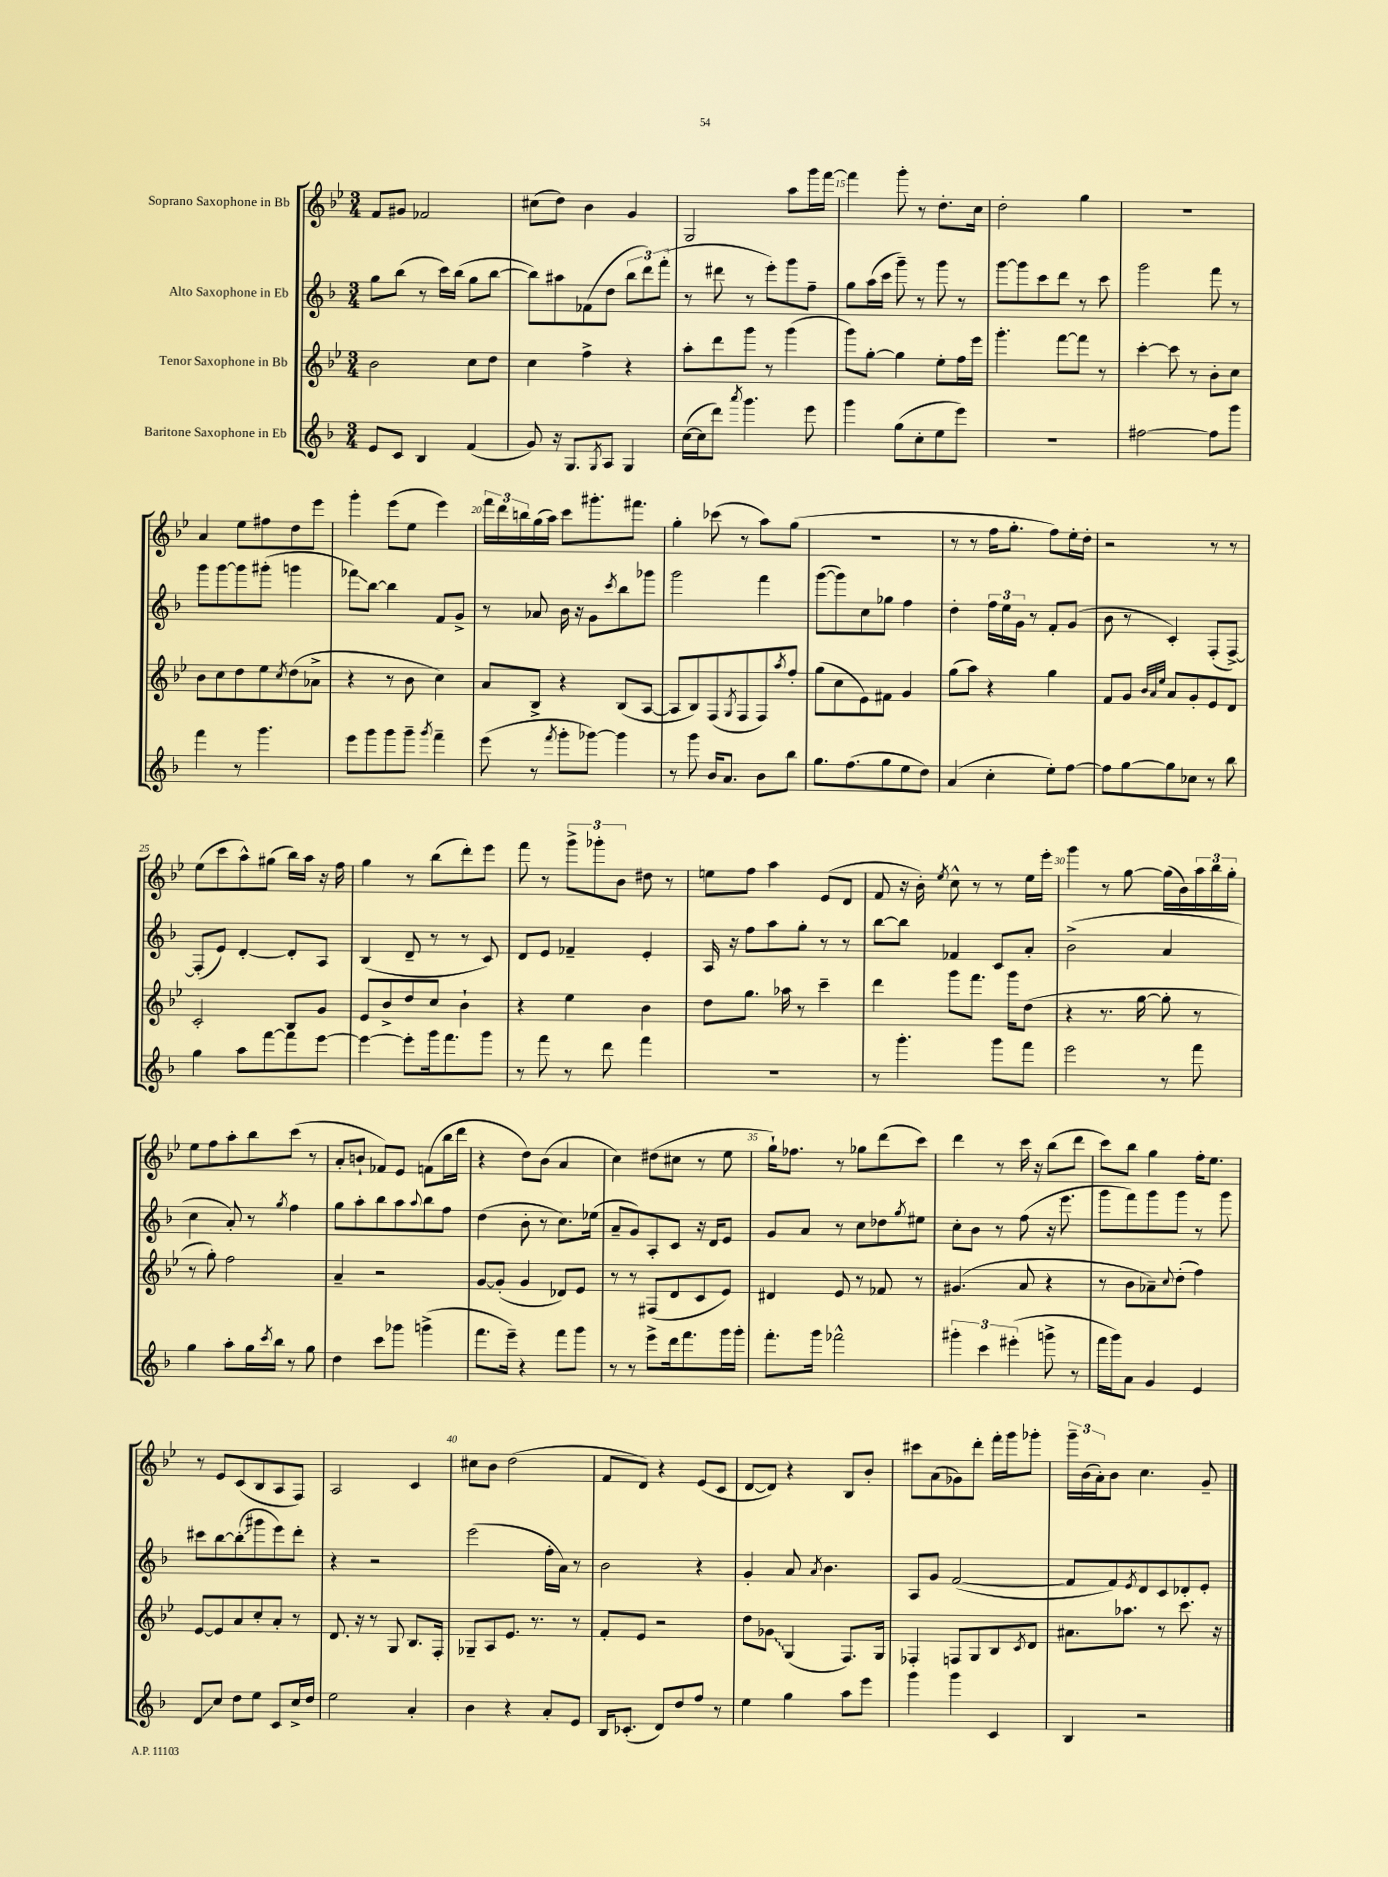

**kern	**kern	**kern	**kern
*staff4	*staff3	*staff2	*staff1
*clefG2	*clefG2	*clefG2	*clefG2
*k[b-]	*k[b-e-]	*k[b-]	*k[b-e-]
*M3/4	*M3/4	*M3/4	*M3/4
8e	2b-	8gg	8f
8c	.	(8bb-	8g#
4B-	.	8r	2f-
.	.	16ccc)	.
.	.	(16bb-	.
(4f	8cc	8gg	.
.	8dd	[8bb-	.
=	=	=	=
8g)	4cc	8bb-])	(8cc#
16r	.	8aa#	8dd)
8.G	.	.	.
.	4ff^	(8f-	4b-
8qG	.	.	.
8A	.	8dd	.
4G	4r	12bb-	4g
.	.	12ddd)	.
.	.	(12fff'	.
=	=	=	=
([16cc	8aa'	8r	2G
16cc]	.	.	.
8ddd)	8ddd	8ddd#	.
8qaaa	.	.	.
4.ggg	8ggg	8r	.
.	8r	8eee')	.
.	(4ggg	8ggg	8aa
8eee	.	8ff~	16ggg
.	.	.	[16fff
=	=	=	=
4ggg	8ggg)	8gg	4fff]
.	[8gg'	(16aa	.
.	.	16ccc	.
(8gg	4gg]	8ggg~)	8ggg'
8cc'	.	8r	8r
8ee	8ee-'	8ggg	8.dd'
8eee)	16ff	8r	.
.	16eee-	.	16cc
=	=	=	=
2.r	4.ggg'	[8ggg	2dd'
.	.	8ggg]	.
.	.	8ccc	.
.	[8fff	8ddd	.
.	8fff]	8r	4gg
.	8r	8ccc	.
=	=	=	=
[2ff#	[4ccc'	2ggg	2.r
.	8ccc]	.	.
.	8r	.	.
8ff#]	8b-'	8fff	.
8ggg	8cc	8r	.
=	=	=	=
4fff	8b-	8ggg	4a
.	8cc	[8ggg	.
8r	8dd	8ggg]	8ee-
4.ggg	8ee-	(8ggg#'	8ff#
.	8qcc	.	.
.	(8dd	4ggg	8dd
.	8a-^	.	8eee-
=	=	=	=
8eee	4r	8fff-)	4ggg'
8ggg	.	[8bb-	.
8ggg	8r	4bb-]	(8eee-
8ggg~	8b-	.	8ee-
8qggg	.	.	.
4fff~	4cc)	8f	4eee-)
.	.	8g^	.
=	=	=	=
(8eee	8a	8r	24fff
.	.	.	24ddd
.	.	.	24bb
8r	8B-^	8a-	(16gg
.	.	.	16aa)
8qfff	.	.	.
8ggg'	4r	16b-	8ccc
.	.	16r	.
[8ggg-)	.	8g	8.ggg#'
.	.	8qccc	.
4ggg-]	(8B-	8bb-	.
.	.	.	8.fff#
.	[8A	8ggg-	.
=	=	=	=
8r	8A]	2ggg	4gg'
8ggg	8B-)	.	.
16b-	(8F	.	(8ccc-
8.a	.	.	.
.	8qG	.	.
.	8F	.	8r
8b-	8F)	4fff	8aa)
.	8qaa	.	.
8bb-	8ff'	.	(8gg
=	=	=	=
8.gg	(8gg	([8ggg	2.r
.	8cc	8ggg])	.
(8.ff	.	.	.
.	8e-)	8cc	.
8gg	8f#	8gg-	.
8ee	4g	4ff	.
8dd)	.	.	.
=	=	=	=
(4a	(8gg	4dd'	8r
.	8aa)	.	8r
4cc'	4r	24ff	16ff
.	.	24ee	.
.	.	.	8.gg'
.	.	24g	.
.	.	8r	.
8ee')	4gg	8f'	8ff)
[8ff	.	(8g	16ee-'
.	.	.	16dd'
=	=	=	=
8ff]	8f	8b-	2r
[8gg	8g	8r	.
.	32qqb-	.	.
.	32qqa	.	.
.	32qqee-	.	.
8gg]	8a	4c')	.
8cc-	8g'	.	.
8r	8e-	(8F'	8r
8bb-	8d	[8F^)	8r
=	=	=	=
4gg	2c'	(8F']	(8ee-
.	.	8e)	8ccc
8aa	.	[4d'	8aa^^)
[8fff	.	.	(8gg#
8fff]	8B-	8d']	16bb-)
.	.	.	16aa
[8eee	8g	8A	16r
.	.	.	16ff
=	=	=	=
4eee_	8e-	(4B-	4gg
.	8b-^	.	.
8eee']	8dd	8d~	8r
16ggg	8cc	8r	(8bb-
8.fff	.	.	.
.	4b-`	8r	8ddd')
8ggg	.	8c)	8eee-
=	=	=	=
8r	4r	8d	8fff
8fff	.	8e	8r
8r	4ee-	4f-~	12ggg^
.	.	.	12ggg-'
8ddd	.	.	.
.	.	.	12b-
4fff	4b-	4e'	8dd#
.	.	.	8r
=	=	=	=
2.r	8dd	16A	8ee
.	.	16r	.
.	8.gg	8ff	8ff
.	.	8aa	4aa
.	16aa-	.	.
.	8r	8gg'	.
.	4ccc~	8r	(8e-
.	.	8r	8d
=	=	=	=
8r	4ddd	[8bb-	8f
4.ggg'	.	8bb-]	16r
.	.	.	16b-')
.	.	.	8qee-
.	8ggg	4f-	8cc^^
.	8.fff	.	8r
8ggg	.	8c	8r
.	16ggg	.	.
8fff	(8dd	8a'	16ee-
.	.	.	16eee-'
=	=	=	=
2eee	4r	(2b-^	4ggg
.	8.r	.	8r
.	.	.	[8gg
.	[16gg	.	.
8r	8gg']	4a	(16gg]
.	.	.	16b-)
8fff	8r	.	24aa
.	.	.	24bb-
.	.	.	24gg'
=	=	=	=
4gg	8r	4cc	8ee-
.	8gg')	.	8ff
8aa'	2ff	8a')	8aa'
16gg	.	8r	8bb-
8qccc	.	.	.
16bb-	.	.	.
.	.	8qgg	.
8r	.	4ff	(8ccc
8gg	.	.	8r
=	=	=	=
4dd	4a~	8gg	8a'
.	.	8aa'	8b`
8ccc	2r	8bb-	8f-)
8ggg-	.	8aa	8e-
.	.	8qqaa	.
(4ggg^	.	8bb-	(8f
.	.	8ff	16bb-
.	.	.	16ddd
=	=	=	=
8.fff	[8g	(4dd	4r
.	(8g']	.	.
16eee~)	.	.	.
4r	4g	8b-'	8dd)
.	.	8r	(8b-
8fff	8d-)	8.cc)	4a
8ggg	8e-	.	.
.	.	(16ee-	.
=	=	=	=
8r	8r	8a~	4cc)
8r	8r	8g)	.
8eee^	(8F#	8A'	(8dd#
16ddd	8d	8c	8cc#
8.fff	.	.	.
.	8c	16r	8r
.	.	16d	.
16ggg	8e-)	8e	8ee-
16ggg'	.	.	.
=	=	=	=
8.fff'	4d#	8g	16gg`)
.	.	.	8.ff-
.	.	8a	.
16ggg	.	.	.
2fff-^^	8e-	8r	8r
.	8r	8cc	8gg-
.	8f-	8dd-	(8ddd
.	.	8qgg	.
.	8r	8ee#	8ccc)
=	=	=	=
6ggg#'	(4.g#	8cc'	4ddd
.	.	8b-	.
6ccc	.	.	.
.	.	8r	8r
(6eee#'	.	.	.
.	8a	(8ff	16ccc
.	.	.	16r
8ggg^	4r	16r	(8bb-
.	.	8.eee	.
8r	.	.	8ddd
=	=	=	=
16fff	8r	8ggg	8ccc)
16ggg)	.	.	.
8a	8b-	8fff)	8bb-
4g	8a-~)	8ggg	4gg
.	8qqcc	.	.
.	(8dd'	8ggg	.
4e	4ff)	8r	16ff'
.	.	.	8.ee-
.	.	8ggg	.
=	=	=	=
8d	[8e-	8ccc#	8r
8cc	8e-]	[8bb-	8e-
8dd	8a	(8bb-']	(8c
8ee	8cc'	8ggg#	8B-
8c	8a'	8eee)	8A
16cc^	8r	8ddd'	8F)
16dd	.	.	.
=	=	=	=
2ee	8.d	4r	2A
.	16r	.	.
.	8r	2r	.
.	8G	.	.
4a'	8.B-	.	4c
.	16F'	.	.
=	=	=	=
4b-	8G-~	(2eee	8cc#
.	8A	.	8b-
4r	8.e-	.	(2dd
.	8.r	.	.
8a'	.	16ff'	.
.	.	16a)	.
8e	8r	8r	.
=	=	=	=
16B-	8f'	2b-	8f
(8.c-'	.	.	.
.	8e-	.	8d)
8d)	2r	.	4r
8dd	.	.	.
8ff	.	4r	(8e-
8r	.	.	8c
=	=	=	=
4ee	8dd	4g'	[8d
.	8g-	.	8d])
4gg	(4G	8a	4r
.	.	8qa	.
.	.	4.b-	.
8aa	8.F)	.	8B-
8eee	.	.	8b-'
.	16G	.	.
=	=	=	=
4ggg	4F-'	8A	8ccc#
.	.	8g	(8a
4ggg	8F	([2f	8g-)
.	8G	.	8ddd'
4c	8B-	.	16fff'
.	.	.	16ggg
.	8qc	.	.
.	8d	.	8ggg-'
=	=	=	=
4B-	8.a#	8f]	24ggg~
.	.	.	(24b-
.	.	.	24a')
.	.	8f)	8b-
.	8.aa-	.	.
.	.	8qe	.
2r	.	8d	4.cc
.	8r	8c	.
.	8.ccc	8d-'	.
.	.	8e'	8g~
.	16r	.	.
==	==	==	==
*-	*-	*-	*-
